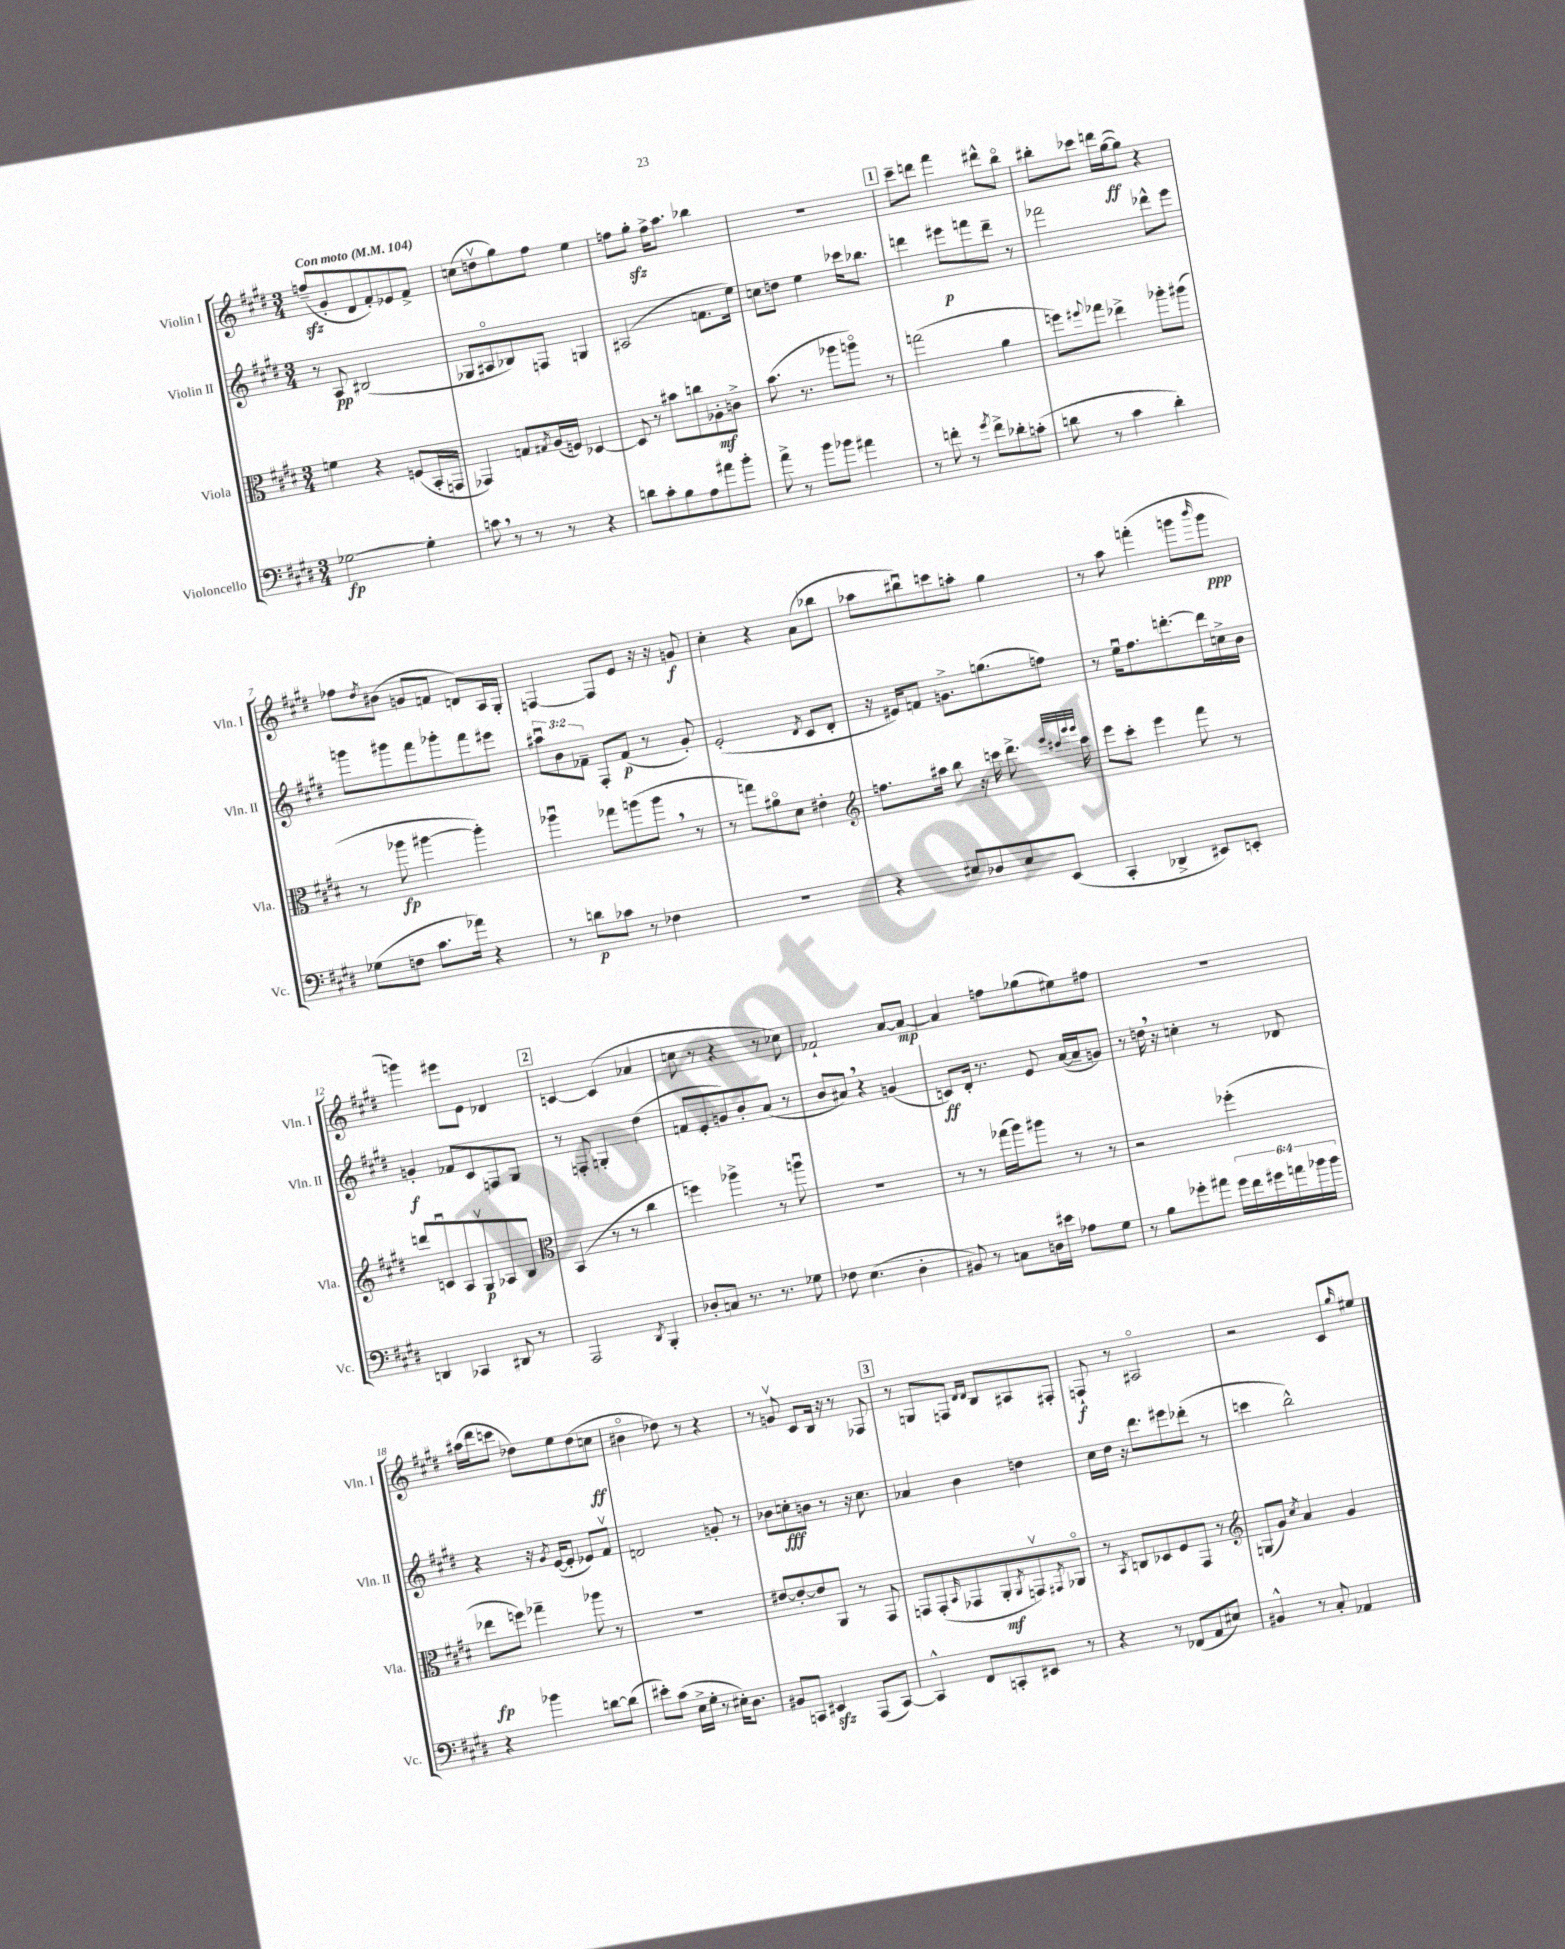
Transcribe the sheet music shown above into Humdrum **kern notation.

**kern	**kern	**kern	**kern
*staff4	*staff3	*staff2	*staff1
*clefF4	*clefC3	*clefG2	*clefG2
*k[f#c#g#d#]	*k[f#c#g#d#]	*k[f#c#g#d#]	*k[f#c#g#d#]
*M3/4	*M3/4	*M3/4	*M3/4
*MM104	*MM104	*MM104	*MM104
[2G-	4f	8r	(8ff~
.	.	8A	8g#'
.	4r	(2B#	8d#
.	.	.	8f#')
4G-']	(8F	.	8e-
.	16BB'	.	8f#^
.	16GG	.	.
=	=	=	=
8c	4GG-)	8G-	(8cc
8r	.	8A#o	8ddv
8r	8G	8B-)	8gg#)
.	8qG#	.	.
8r	(16A	8F	8ff#
.	16F)	.	.
4r	[4D-	4G	4ee
=	=	=	=
8d	8D-]	(2A#	8ff
8c#'	8r	.	8gg#'
8B	8b#	.	16ff^
.	.	.	8.aa
8A	8cc	.	.
8a#	8A-'	8.f	4bb-
8b'	8c^	.	.
.	.	16ee)	.
=	=	=	=
8a^	(8.b	8cc	2.r
8r	.	8dd	.
.	8.r	.	.
8b	.	4ee	.
8b-	8aa-	.	.
4a#	8aao)	16ccc-	.
.	.	8.bb-	.
.	8r	.	.
=	=	=	=
8r	(2gg	4ddd	8ccc#~
8f'	.	.	8ddd
8r	.	8eee#	4fff#
8qg#	.	.	.
8f^	.	8fff	.
8d-'	4a	8ddd~	8ddd#^^
(8c'	.	8r	8bbo
=	=	=	=
8d	8ff)	2fff-	8bb#'
.	8qqff#	.	.
8r	8gg-	.	8ccc-
4c#	4ee-^	.	16ddd
.	.	.	([16gg#
.	.	.	8gg#])
4d')	8aa-'	8ddd-^^	4r
.	(8aa#	8eee	.
=	=	=	=
(8G-	8r	8ggg	8ff-
.	.	.	8qdd#
8F	8aa-	8ggg#	(8b#
8.c#	[4aa#	8fff#	8g
.	.	8ggg-'	8f
16a-)	.	.	.
4r	4aa#'])	8fff#	8d)
.	.	8eee#	16A
.	.	.	16G#'
=	=	=	=
8r	4aa-u	12aa#u	[4F
.	.	12b	.
8d	.	.	.
.	.	12f-~	.
8c-	8gg-	8F#'	8F]
8r	(8aa	(8f-	8e
4F-	8aa	8r	16r
.	.	.	16r
.	8r	8g#')	8g
=	=	=	=
2.r	8r	(2e'	4cc#'
.	8gg)	.	.
.	8a#o	.	4r
.	8d#	.	.
.	.	8qd#	.
.	4e#'	8c#	(8a
.	.	8d#'	8bb-
=	=	=	=
*	*clefG2	*	*
4r	8.ff	16r	8aa-
.	.	16e#)	.
.	.	8f	8bb#u)
.	16aa#	.	.
8E#	8bb	8.g^	8ccc
8D-	16r	.	8aa'
.	16ccc	(8.gg	.
8E#	8.ddd#^	.	4gg#
(8EE	.	8ff)	.
.	32qqeee	.	.
.	32qqccc#	.	.
.	32qqggg#	.	.
.	32qqggg#	.	.
.	16ccc#	.	.
=	=	=	=
4CC#'	8eee	8r	8r
.	8ccc#'	16eeu	8aa
.	.	8.ff#	.
4DD-^	4eee	.	(4fff'
.	.	[8.ddd'	.
8EE#)	8fff#	.	8ggg
.	.	16ddd]	.
.	.	.	16qqbbb
8EE'	8r	16cc^	8ggg
.	.	16b	.
=	=	=	=
4DD	8ddd	4g'	4ggg)
.	8cu	.	.
4CC-	8A	8f-	8eee#
.	8G#v	8c#	8e
8DD#	8A-	8F	4d-
8r	8B	8G#	.
=	=	=	=
*	*clefC3	*	*
2AAA	(4BB	8r	[4c
.	.	8F'	.
.	8r	4G'	(4c]
.	8r	.	.
8qDD#	.	.	.
4BBB'	4cc#	(4dd#	4a-
=	=	=	=
8D-'	4ff)	8f	8cc
8C	.	8e'	8r
8.r	4aa-^	8g)	4r
.	.	8b'	.
8.r	.	.	.
.	8r	(8a	8r
8G-	8aau	8r	8cc-)
=	=	=	=
8F-	2.r	8b	2f-`
(4.E	.	8a#)	.
.	.	4r	.
4D#'	.	(4g	[8a
.	.	.	8a_
=	=	=	=
8BB#)	8r	8c)	4a]
8r	8r	16d#'	.
.	.	8.r	.
8C	(16gg-	.	8ff
.	16aa)	.	.
16D	8aa#	8e	(8gg-
16e#	.	.	.
8A-	8r	([16a	8ee#)
.	.	16a~]	.
8G#	8r	8g)	8ff#
=	=	=	=
8r	2r	8r	2.r
8B	.	16dd	.
.	.	16r	.
8g-'	.	4cc'	.
8a#	.	.	.
24g-	(4ff-'	8r	.
24f#	.	.	.
24g#	.	.	.
24a	.	8d-	.
24b-	.	.	.
24b-	.	.	.
=	=	=	=
4r	8ee-	4r	(16aa#
.	.	.	16ddd#
.	8ff)	.	8ccc
4b-	4gg-~	16r	8dd-)
.	.	8qg#	.
.	.	([16e	.
.	.	8e']	8ee
[8d	8aa-	8e-)	(8dd-
(8d]	8r	8f#v	8cc
=	=	=	=
8e#')	2.r	2d	4b#o
(8c#	.	.	.
16E^	.	.	8dd-)
16G#'	.	.	.
8r	.	.	8r
16E#')	.	8g'	4r
8.D#	.	.	.
.	.	8r	.
=	=	=	=
8BB#	[8e#	8b-	8r
8CC	8e#'_	8cc'	8gv
4EE#	8e#]	8b	8c#
.	8AA	8r	16B
.	.	.	16r
(8AAA	8r	16r	8r
.	.	8.cc	.
[8CC)	8GG#	.	8F-
=	=	=	=
4CC^^]	8GG	4a-	8r
.	(8GG'	.	8G
.	16qqBB	.	.
8FF#	8GG-	4b	8F
.	.	.	16qqd#
.	.	.	16qqd#
8CC'	8AA'	.	8B
.	8qAA	.	.
8EE#	8GGv)	4dd	8A#
.	8qGG#	.	.
8r	8AA-o	.	8F#'
=	=	=	=
4r	8r	16cc#	8F`
.	.	16dd#	.
.	8qBB	.	.
.	8C	16r	8r
.	.	8.ddd#	.
8r	8D-	.	2A#o
(8FF-	8F#	8eee#	.
8AA	8GG#	(8ddd-'	.
8E#)	8r	8r	.
=	=	=	=
*	*clefG2	*	*
4BB#^^	(8G	4ccc	2r
.	8g#)	.	.
.	8qcc#	.	.
8r	4a	2bb^^)	.
8C#'	.	.	.
4AA-	4g#	.	8c#
.	.	.	16qqgg#
.	.	.	8ee#
==	==	==	==
*-	*-	*-	*-
